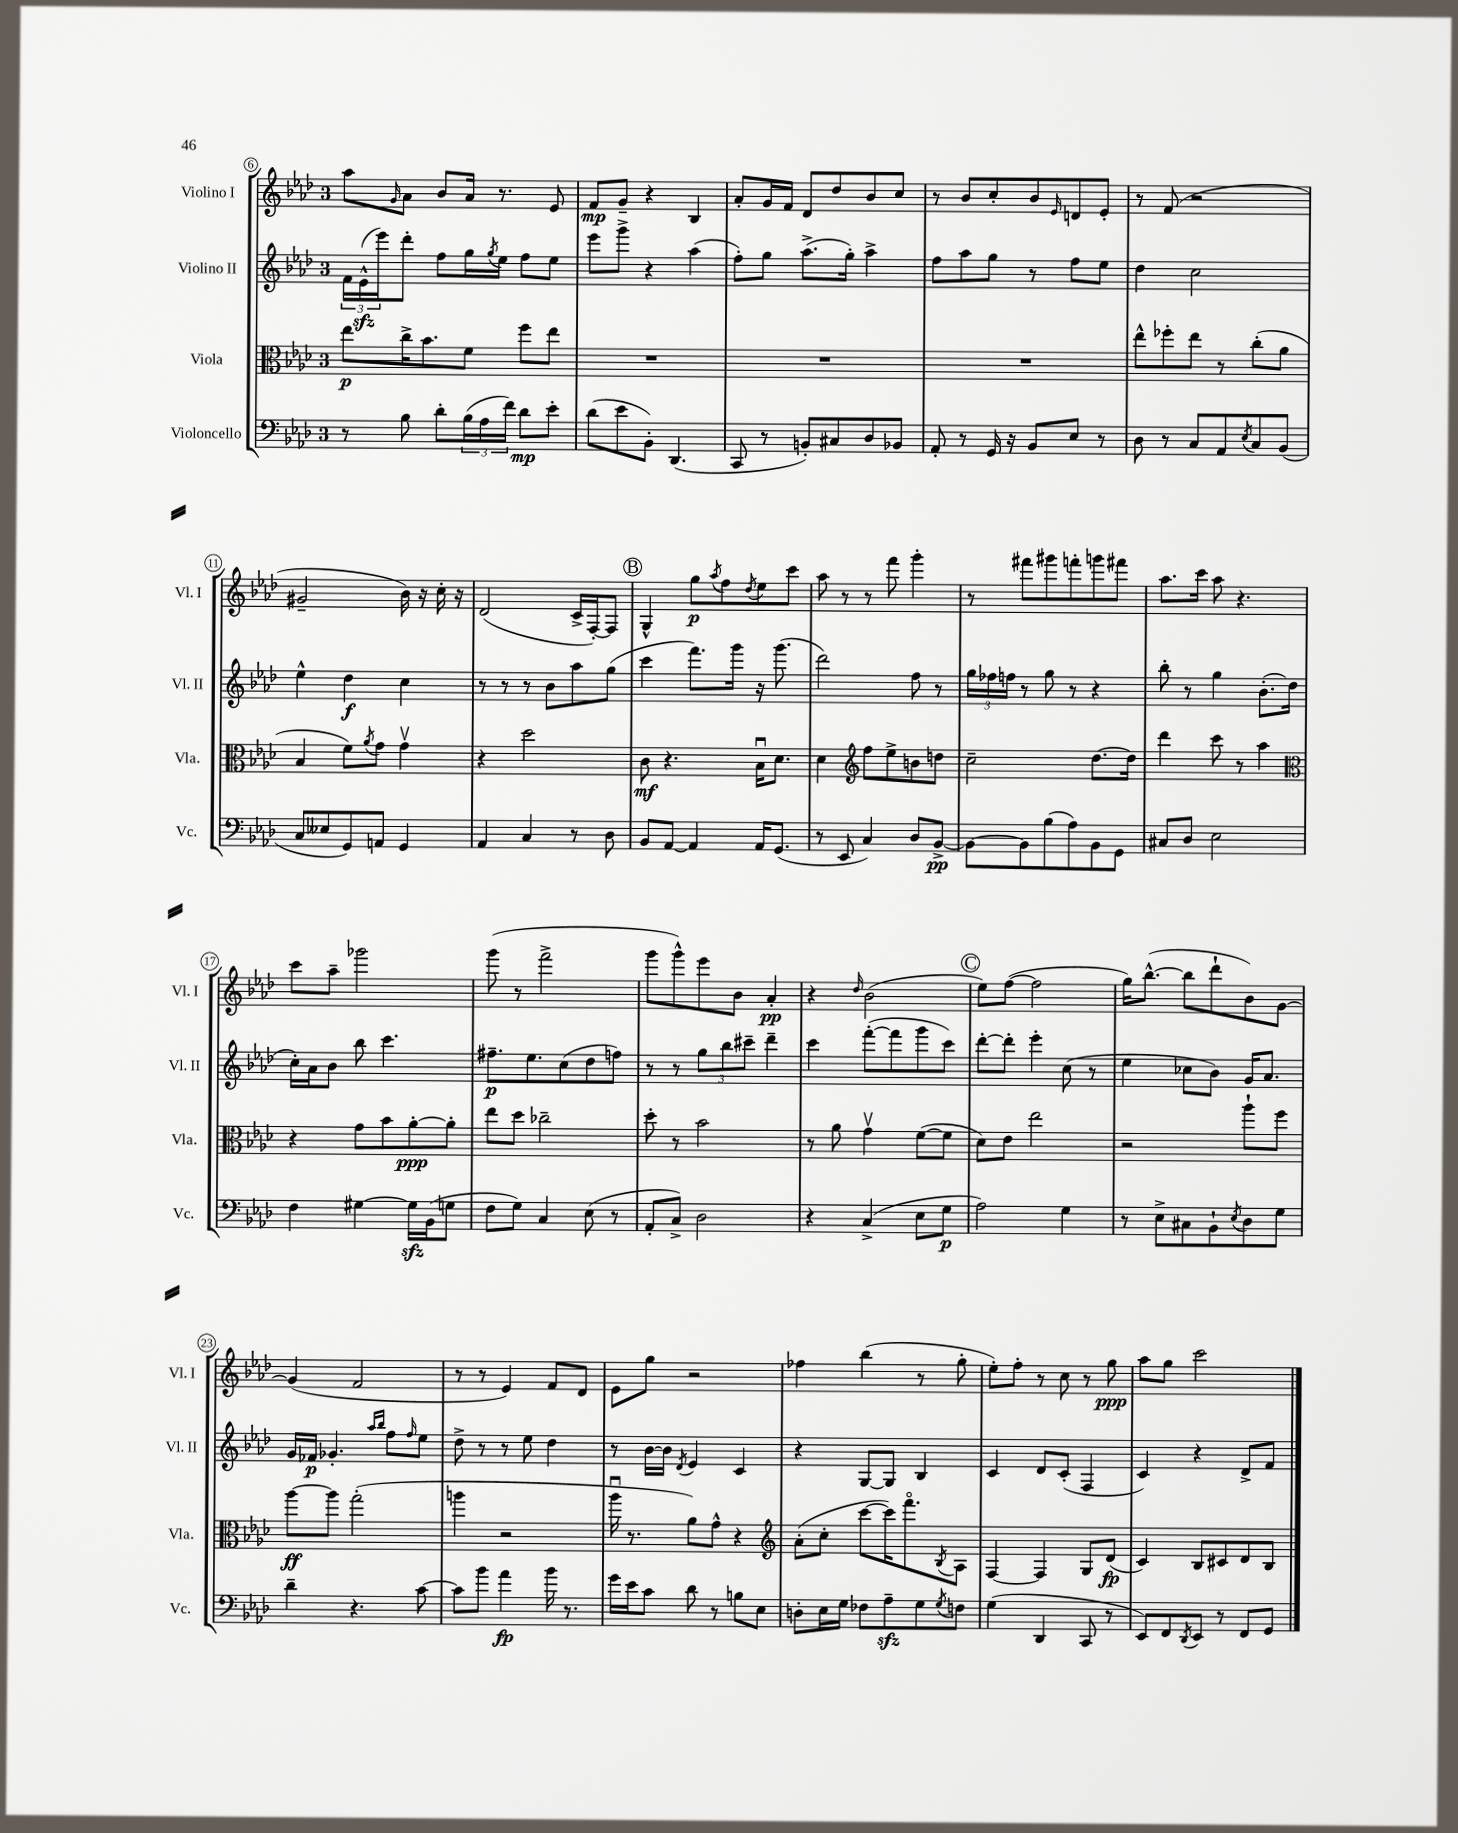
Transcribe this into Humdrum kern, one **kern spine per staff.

**kern	**kern	**kern	**kern
*staff4	*staff3	*staff2	*staff1
*clefF4	*clefC3	*clefG2	*clefG2
*k[b-e-a-d-]	*k[b-e-a-d-]	*k[b-e-a-d-]	*k[b-e-a-d-]
*M3/4	*M3/4	*M3/4	*M3/4
8r	8ee-\L	24f\LL	8aa-\L
.	.	(24e-^^\	.
.	.	24eee-\J)	.
.	.	.	16qqg/
8B-\	16cc^\K	8ddd-'\J	8a-\J
.	8.b-\	.	.
8d-'\L	.	8ff\L	8b-/L
(24B-\L	8f\J	16gg\L	16a-/Jk
24A-\	.	.	.
.	.	8qgg/	.
.	.	16ee-\JJ	8.r
24f\JJ)	.	.	.
8d-\L	8ff\L	8ff\L	.
8e-'\J	8ee-\J	8ee-\J	8e-/
=	=	=	=
(8d-\L	2.r	8eee-\L	8f/L
8e-\	.	8ggg^\J	8g~/J
8BB-'\J)	.	4r	4r
(4.DD-/	.	.	.
.	.	(4aa-\	4B-/
=	=	=	=
8CC/	2.r	8ff'\L)	8a-'/L
8r	.	8gg\J	16g/L
.	.	.	16f/JJ
8BB'/L)	.	(8.aa-^\L	8d-/L
8C#/	.	.	8dd-/
.	.	16gg'\Jk)	.
8D-/	.	4aa-^\	8b-/
8BB-/J	.	.	8cc/J
=	=	=	=
8AA-'/	2.r	8ff\L	8r
8r	.	8aa-\	8b-/L
16GG/	.	8gg\J	8cc'/
16r	.	.	.
8BB-/L	.	8r	8b-/
.	.	.	16qqe-/
8E-/J	.	8ff\L	8d/
8r	.	8ee-\J	8e-'/J
=	=	=	=
8D-\	8ee-^^\L	4dd-\	8r
8r	8ff-'\	.	(8f/
8C/L	8ee-\J	2cc\	2r
8AA-/	8r	.	.
8qE-/	.	.	.
8C/	(8cc'\L	.	.
(8BB-/J	8a-\J	.	.
=	=	=	=
8C/L	4B-/	4ee-^^\	2g#~/
8E--/	.	.	.
8GG/)	8f\L)	4dd-\	.
.	8qa-/	.	.
8AA/J	8g\J	.	.
4GG/	4gv\	4cc\	16b-\)
.	.	.	16r
.	.	.	16cc'\
.	.	.	16r
=	=	=	=
4AA-/	4r	8r	(2d-/
.	.	8r	.
4C/	2dd-\	8r	.
.	.	8b-\L	.
8r	.	8aa-\	16c^/LL
.	.	.	[16F'/J)
8D-\	.	(8gg\J	8F/]J
=	=	=	=
8BB-/L	8c\	4ccc\	4G^^/
[8AA-/J	4.r	.	.
4AA-/]	.	8.fff\L)	8gg\L
.	.	.	8qaa-/
.	.	.	8ff\
.	.	16ggg\Jk	.
.	.	.	8qdd-/
16AA-/LK	16B-u\LK	16r	8ee-\
(8.GG/J	8.d-\J	(8.ggg\	.
.	.	.	8ccc\J
=	=	=	=
8r	4d-\	2ddd-\)	8aa-\
8EE-/	.	.	8r
*	*clefG2	*	*
4C/)	8ff\L	.	8r
.	8ee-^\	.	8fff\
8D-/L	8b\	8ff\	4ggg'\
[8BB-^/J	8dd\J	8r	.
=	=	=	=
8BB-\_L	2cc~\	24gg\LL	8r
.	.	24ff-\	.
.	.	24ff\JJ	.
8BB-\]	.	8r	8fff#\L
(8B-\	.	8gg\	8ggg#\
8A-\)	.	8r	8fff'\
8BB-\	[8.dd-\L	4r	8ggg\
8GG\J	.	.	8fff#\J
.	16dd-\]Jk	.	.
=	=	=	=
8C#/L	4ddd-\	8bb-'\	8.aa-\L
8D-/J	.	8r	.
.	.	.	16ccc\Jk
2E-\	8ccc\	4gg\	8aa-\
.	8r	.	4.r
.	4aa-\	(8.b-'\L	.
.	.	16dd-\Jk	.
=	=	=	=
*	*clefC3	*	*
4F\	4r	16cc'\LL)	8ccc\L
.	.	16a-\J	.
.	.	8b-\J	8aa-~\J
[4G#\	8g\L	8bb-\	2ggg-\
.	8b-\	4.ccc\	.
16G#\]LL	[8a-'\	.	.
(16BB-\J	.	.	.
8G\J	8a-'\]J	.	.
=	=	=	=
8F\L	8ee-\L	8.ff#~\L	(8ggg\
8G\J)	8dd-\J	.	8r
.	.	8.ee-\	.
4C/	2cc-~\	.	2fff^\
.	.	(8cc\	.
(8E-\	.	8dd-\	.
8r	.	8ff\J)	.
=	=	=	=
8AA-'/L	8dd-'\	8r	8ggg\L
8C^/J)	8r	8r	8ggg^^\)
2D-\	2b-\	12gg\L	8eee-\
.	.	12bb-\	.
.	.	.	8b-\J
.	.	12ccc#~\J	.
.	.	4ddd-~\	4a-'/
=	=	=	=
4r	8r	4ccc\	4r
.	8a-\	.	.
.	.	.	16qqdd-/
(4C^/	4gv\	([8fff'\L	(2b-\
.	.	8fff\]	.
8E-\L	([8f\L	8ggg\	.
8G\J	8f\]J	8ccc\J)	.
=	=	=	=
2A-\)	8d-\L)	[8ddd-'\L	8ee-\L)
.	8e-\J	8ddd-'\]J	([8ff\J
.	2ee-\	4eee-'\	2ff\]
4G\	.	(8cc\	.
.	.	8r	.
=	=	=	=
8r	2r	4ee-\	16gg\LK)
.	.	.	([8.bb-^^\J
8E-^\L	.	.	.
8C#\	.	8cc-\L	8bb-\]L
8BB-`\	.	8b-\J)	8ddd-`\
8qE-/	.	.	.
8D-\	8aa-`\L	16g/LK	8b-\)
.	.	8.a-/J	.
8G\J	8ff\J	.	[8g\J
=	=	=	=
4d-~\	[8aa-\L	16g/LL	(4g/]
.	.	16f-/JJ	.
.	8aa-\]J	4.g-'/	.
4.r	(2gg'\	.	2f/
.	.	16qqaa-/LL	.
.	.	16qqbb-/JJ	.
.	.	8ff\L	.
.	.	16qqff/	.
[8c\	.	8ee-\J	.
=	=	=	=
8c\]L	4aa\	8dd-^\	8r
8b-\J	.	8r	8r
4a-\	2r	8r	4e-/)
.	.	8ee-\	.
16b-\	.	4dd-\	8f/L
8.r	.	.	.
.	.	.	8d-/J
=	=	=	=
16g\LL	16aa-u\	8r	8e-\L
16e-\J	8.r	.	.
8c\J	.	[16b-\LL	8gg\J
.	.	16b-\]JJ	.
.	.	8qd-/	.
8d-\	8a-\L)	4e-/	2r
8r	8g^^\J	.	.
8B\L	4r	4c/	.
8E-\J	.	.	.
=	=	=	=
*	*clefG2	*	*
8D'\L	(8a-'\L	4r	4ff-\
16E-\L	8cc'\J	.	.
16G\JJ	.	.	.
8F-\L	[8ccc\L	[8G/L	(4bb-\
8A-~\	16ccc\]K)	8G/]J	.
.	8.fffo\	.	.
8G\	.	4B-/	8r
8qG/	8qB-/	.	.
8F\J	8A-\J	.	8gg'\
=	=	=	=
(4G\	[4F/	4c/	8ee-'\L)
.	.	.	8ff'\J
4DD-/	4F/]	8d-/L	8r
.	.	(8c'/J	8cc\
8CC/	8G/L	4F/	8r
8r	(8d-/J	.	8gg\
=	=	=	=
8EE-/L)	4c/)	4c/)	8aa-\L
8FF/	.	.	8gg\J
8qDD-/	.	.	.
8EE-/J	8B-/L	4r	2ccc\
8r	8c#/	.	.
8FF/L	8d-/	8d-^/L	.
8GG/J	8B-/J	8f/J	.
==	==	==	==
*-	*-	*-	*-
